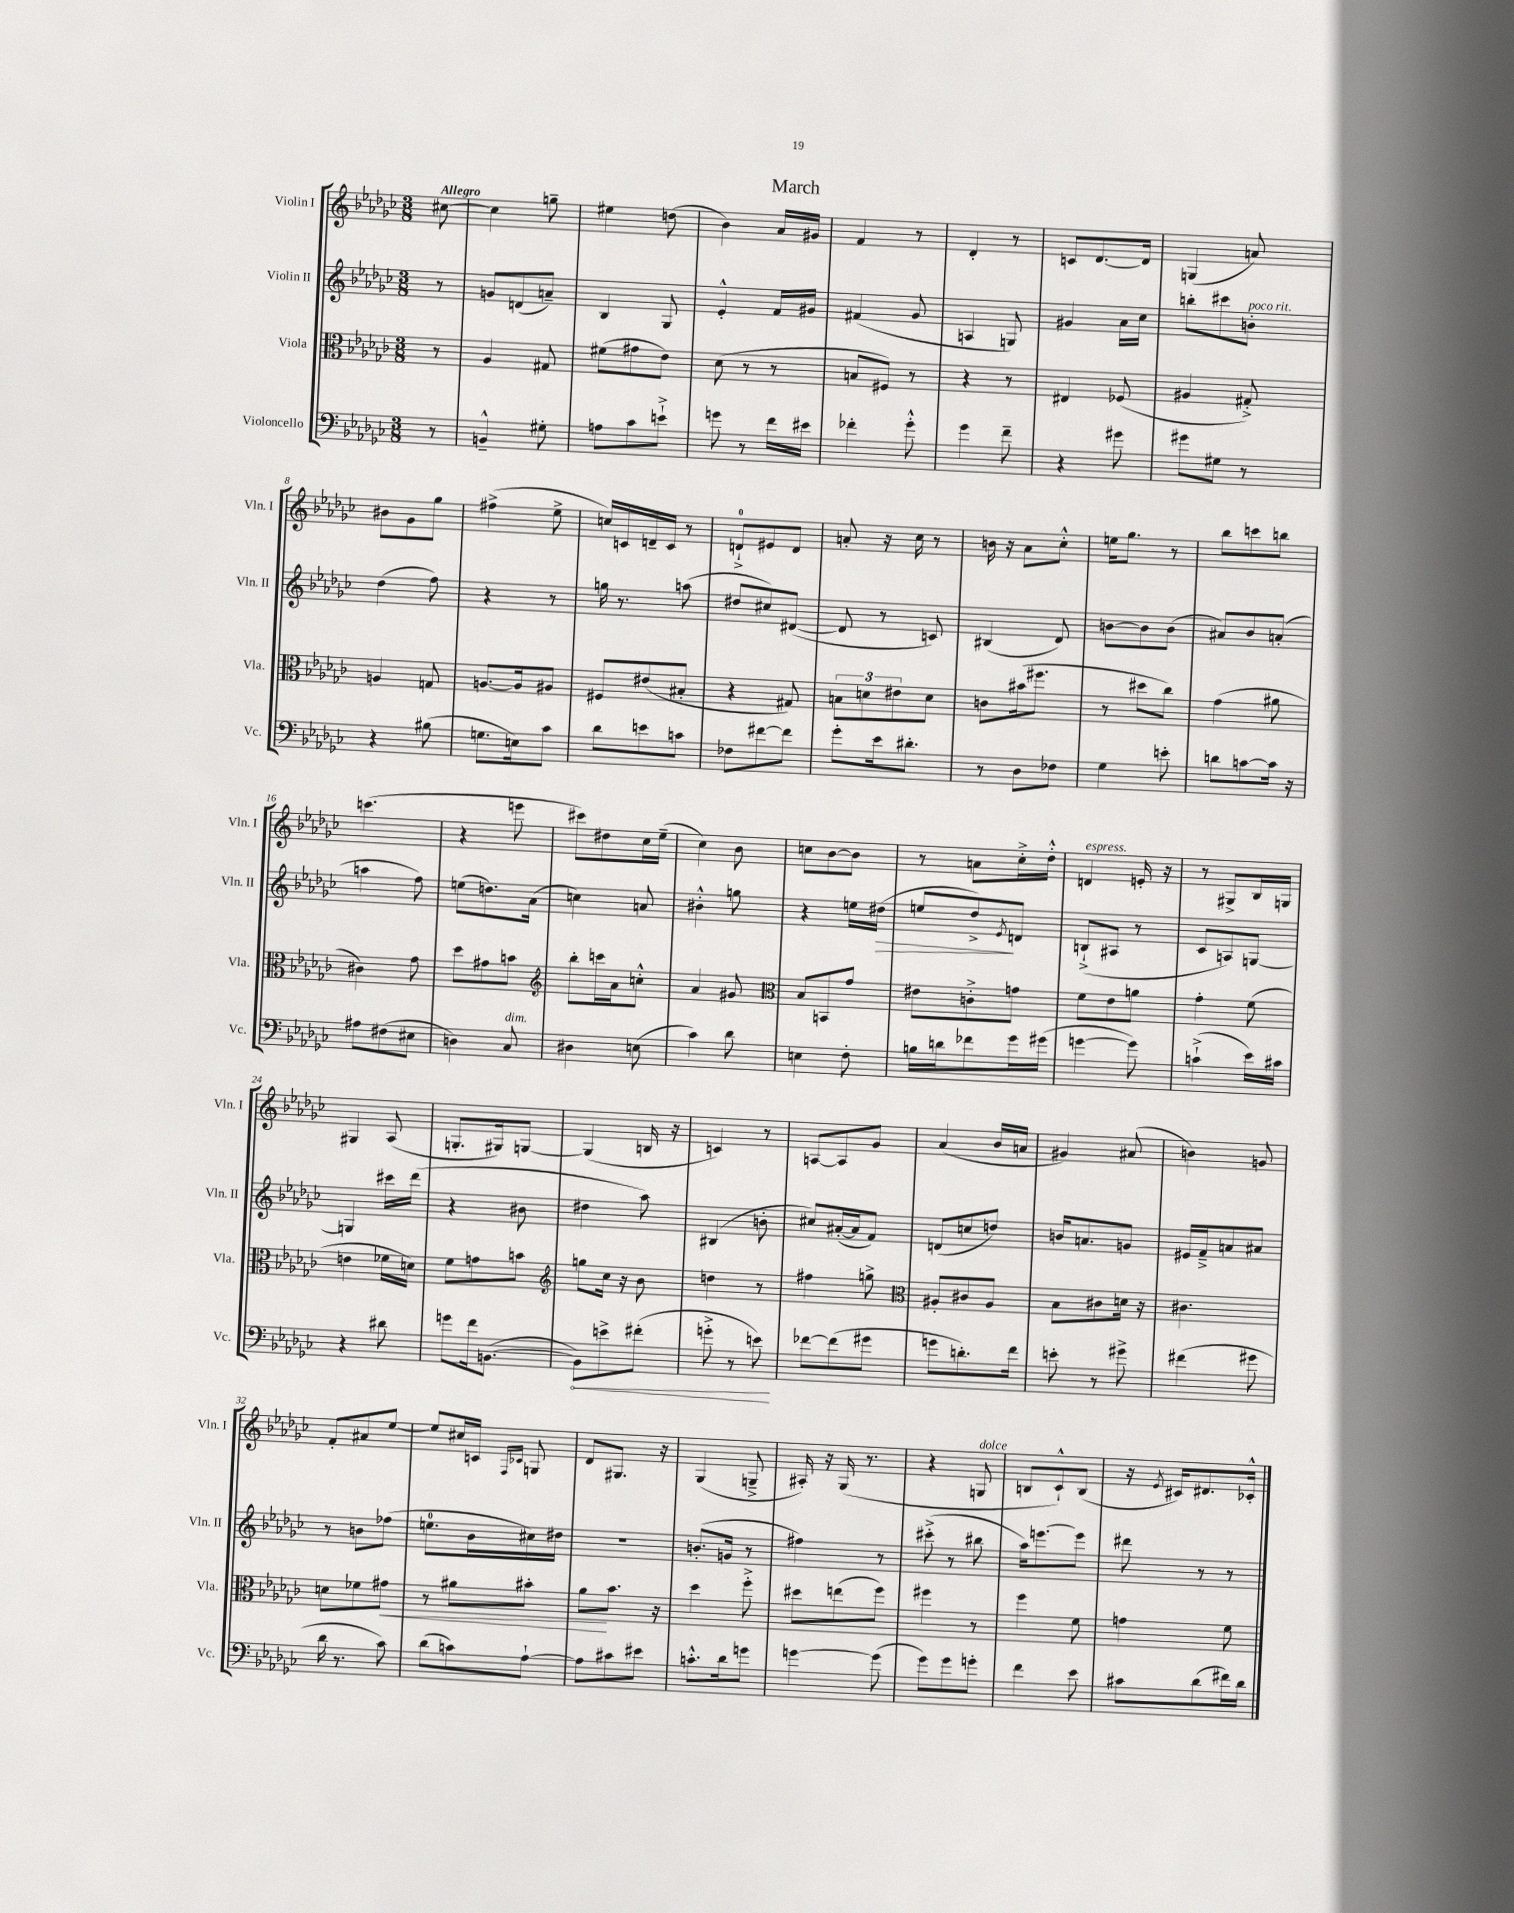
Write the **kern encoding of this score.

**kern	**dynam	**kern	**dynam	**kern	**dynam	**kern
*part4	*part4	*part3	*part3	*part2	*part2	*part1
*staff4	*staff4	*staff3	*staff3	*staff2	*staff2	*staff1
*I"Violoncello	*	*I"Viola	*	*I"Violin II	*	*I"Violin I
*I'Vc.	*	*I'Vla.	*	*I'Vln. II	*	*I'Vln. I
*clefF4	*	*clefC3	*	*clefG2	*	*clefG2
*k[b-e-a-d-g-c-]	*	*k[b-e-a-d-g-c-]	*	*k[b-e-a-d-g-c-]	*	*k[b-e-a-d-g-c-]
*M3/8	*	*M3/8	*	*M3/8	*	*M3/8
=	=	=	=	=	=	=
!	!	!	!	!	!	!LO:TX:a:B:t=Allegro
8r	.	8r	.	8r	.	[8cc#X\
=1	=1	=1	=1	=1	=1	=1
4BBn~^^/	.	4A-/	.	8gn/L	.	4cc#\]
.	.	.	.	(8dn/	.	.
8G#X'\	.	8G#X/	.	8an~/J)	.	8ggn~\
=2	=2	=2	=2	=2	=2	=2
8An\L	.	(8f#X\L	.	4B-/	.	4ee#X\
8c-\	.	8g#X\	.	.	.	.
8en`^\J	.	8e-\J)	.	8G-/	.	(8ddn\
=3	=3	=3	=3	=3	=3	=3
8gn\	.	(8d-\	.	4e-'^^/	.	4b-\)
8r	.	8r	.	.	.	.
16f\LL	.	8r	.	16f/LL	.	16a-/LL
16e#X\JJ	.	.	.	16g#X/JJ	.	16g#X/JJ
=4	=4	=4	=4	=4	=4	=4
4f-X'\	.	8Bn/L	.	(4f#X/	.	4f/
.	.	8F#X/J)	.	.	.	.
8g-'^^\	.	8r	.	8g-/	.	8r
=5	=5	=5	=5	=5	=5	=5
4g-\	.	4r	.	4An/	.	4d-'/
8f~\	.	8r	.	8Gn/)	.	8r
=6	=6	=6	=6	=6	=6	=6
4r	.	4E#X/	.	4g#X/	.	8cn/L
.	.	.	.	.	.	[8.d-/
8g#X\	.	(8F-X/	.	16a-\LL	.	.
.	.	.	.	16cc-\JJ	.	16d-/Jk]
=7	=7	=7	=7	=7	=7	=7
8g#X\L	.	4A#X/	.	8bbn'\L	.	(4Gn/
8G#X\J	.	.	.	8ccc#X\	.	.
!	!	!	!	!LO:TX:a:i:t=poco rit.	!	!
8r	.	8G#X'^/)	.	8bn'\J	.	8an/)
!!LO:LB:g=z
=8	=8	=8	=8	=8	=8	=8
4r	.	4An/	.	(4dd-\	.	8b#X\L
.	.	.	.	.	.	8g-\
(8B#X\	.	8Gn/	.	8ff\)	.	8gg-\J
=9	=9	=9	=9	=9	=9	=9
8.Gn\L	.	[8.An/L	.	4r	.	(4ff#X^\
16En\k)	.	16A/k]	.	.	.	.
8c-\J	.	8A#X/J	.	8r	.	8ee-^\
=10	=10	=10	=10	=10	=10	=10
8d-\L	.	8F#X/L	.	16ggn\	.	16ccn/LL)
.	.	.	.	8.r	.	16cn/
8en\	.	(8e#X/	.	.	.	16dn~/
.	.	.	.	.	.	16c/JJ
8cn\J	.	8B#X'/J	.	(8aan\	.	8r
=11	=11	=11	=11	=11	=11	=11
8F-X\L	.	4r	.	8dd#X/L	.	8dn`^/L
[8f#X\	.	.	.	8cc#X/)	.	8e#X/
8f#\J]	.	8G#X/)	.	([8d#X/J	.	8d/J
=12	=12	=12	=12	=12	=12	=12
8g-'\L	.	12Bn\L	.	8d#/]	.	8an'/
.	.	12dn\	.	.	.	.
16e-\k	.	.	.	8r	.	16r
.	.	12e#X\	.	.	.	.
8.d#X'\J	.	.	.	.	.	16cc-\
.	.	8d\J	.	8cn/)	.	8r
=13	=13	=13	=13	=13	=13	=13
8r	.	8cn\L	.	(4B#X/	.	16bn\
.	.	.	.	.	.	16r
8D-\L	.	(16b#X\k	.	.	.	8a-\L
.	.	8.ff#X\J	.	.	.	.
8F-X\J	.	.	.	8d-/)	.	8cc-'^^\J
=14	=14	=14	=14	=14	=14	=14
4G-\	.	8r	.	[8bn\L	.	16een\KL
.	.	.	.	.	.	8.gg-\J
.	.	8dd#X\L	.	8b\]	.	.
8en'\	.	8cc-\J)	.	(8b\J	.	8r
=15	=15	=15	=15	=15	=15	=15
8dn\L	.	(4g-\	.	8a#X/L)	.	8bb-\L
[8cn\	.	.	.	8b-/	.	8cccn\
16c\Jk]	.	8a#X\	.	(8an'/J	.	8bbn\J
16r	.	.	.	.	.	.
!!LO:LB:g=z
=16	=16	=16	=16	=16	=16	=16
8A#X\L	.	4c#X\)	.	4aan\	.	(4.cccn\
(8F#X\	.	.	.	.	.	.
8E#X\J	.	8g-\	.	8ff\)	.	.
=17	=17	=17	=17	=17	=17	=17
4Dn\)	.	8dd-\L	.	(8een\L	.	4r
.	.	8g#X\	.	8.ddn\)	.	.
!LO:TX:a:i:t=dim.	!	!	!	!	!	!
8C-/	.	8bn\J	.	.	.	8eeen\
.	.	.	.	(16a-\Jk	.	.
=18	=18	=18	=18	=18	=18	=18
*	*	*clefG2	*	*	*	*
4D#X\	.	8bb-'\L	.	4ccn\)	.	8ccc#X\L)
.	.	16cccn\L	.	.	.	8dd#X\
.	.	16a-\J	.	.	.	.
(8En\	.	8ccn'^^\J	.	8an/	.	16cc-\L
.	.	.	.	.	.	(16ee-~\JJ
=19	=19	=19	=19	=19	=19	=19
4c-\)	.	4a-/	.	4b#X'^^\	.	4cc-\)
8d-\	.	8g#X/	.	8ggn\	.	8b-\
=20	=20	=20	=20	=20	=20	=20
*	*	*clefC3	*	*	*	*
4En\	.	8B-/L	.	4r	.	8ccn\L
.	.	8BBn/	.	.	.	[8b-\
8F'\	.	8g-/J	.	16een\LL	.	8b-\J]
!	!	!	!	!	!LO:HP:b	!
.	.	.	.	(16dd#X\JJ	>	.
=21	=21	=21	=21	=21	=21	=21
16Bn\LL	.	8e#X\L	.	8een/L	.	8r
16dn\J	.	.	.	.	.	.
8f-X\	.	8cn'^\	.	8dd-^/)	.	8an\L
.	.	.	.	8qe-/	.	.
16g-\L	.	8gn\J	.	8dn/J	]	16cc-'^\L
(16g#X\JJ	.	.	.	.	.	16dd-'^^\JJ
=22	=22	=22	=22	=22	=22	=22
!	!	!	!	!	!	!LO:TX:a:i:t=espress.
[4gn\	.	8f\L	.	(8Bn`^/L	.	4dn/
.	.	8e-\	.	8A#X/J	.	.
8g\])	.	8an\J	.	8r	.	16en'/
.	.	.	.	.	.	16r
=23	=23	=23	=23	=23	=23	=23
(4cn`^\	.	4g-'\	.	8c-/L	.	8r
.	.	.	.	8An/)	.	8G#X^/L
16e-\LL)	.	(8f\	.	[8Gn/J	.	16B-/L
16c#X\JJ	.	.	.	.	.	16Gn/JJ
!!LO:LB:g=z
=24	=24	=24	=24	=24	=24	=24
4r	.	4en\	.	4Gn/]	.	4G#X/
8d#X\	.	16f-X\LL	.	16ccc#X\LL	.	(8A-/
.	.	16dn\JJ)	.	(16ddd-\JJ	.	.
=25	=25	=25	=25	=25	=25	=25
8gn\L	.	8f\L	.	4r	.	8.Gn'/L
16f\k	.	8gn\	.	.	.	.
([8.BBn\J	.	.	.	.	.	16G#X/k)
.	.	8bn\J	.	8b#X\	.	[8Gn/J
=26	=26	=26	=26	=26	=26	=26
*	*	*clefG2	*	*	*	*
!	!LO:HP:b	!	!	!	!	!
8BB\L])	<	8ggn\L	.	4dd#X\	.	(4G/]
8en^\	.	16cc-\Jk	.	.	.	.
.	.	16r	.	.	.	.
(8f#X'\J	.	8b-\	.	8aa-\)	.	16Bn/
.	.	.	.	.	.	16r
=27	=27	=27	=27	=27	=27	=27
8gn'^\	.	4ddn\	.	(4B#X/	.	4cn/)
8r	.	.	.	.	.	.
8en\)	.	8r	.	8bn'\	.	8r
.	[	.	.	.	.	.
=28	=28	=28	=28	=28	=28	=28
[8f-X\L	.	4ff#X\	.	8cc#X/L)	.	[8An/L
(8f-\]	.	.	.	([16a#X'/L	.	8A/]
.	.	.	.	16a#/J]	.	.
8g#X\J	.	8ggn^\	.	8f/J)	.	8g-/J
=29	=29	=29	=29	=29	=29	=29
*	*	*clefC3	*	*	*	*
8gn\L	.	8A#X'/L	.	(8dn/L	.	(4a-/
8.dn'\)	.	8c#X/	.	8ccn/	.	.
.	.	8A#/J	.	8ddn/J)	.	16b-/LL
16f\Jk	.	.	.	.	.	16an/JJ
=30	=30	=30	=30	=30	=30	=30
8en'\	.	8B-\L	.	16bn/KL	.	4g#X/)
.	.	.	.	8.an/	.	.
8r	.	8c#X\	.	.	.	.
8g#X^\	.	16dn\Jk	.	8gn/J	.	(8a#X/
.	.	16r	.	.	.	.
=31	=31	=31	=31	=31	=31	=31
(4f#X\	.	4.c#X\	.	16e#X/LL	.	4bn\)
.	.	.	.	16f~^/J	.	.
.	.	.	.	8an/	.	.
8g#X\	.	.	.	8a#X/J	.	8gn/
!!LO:LB:g=z
=32	=32	=32	=32	=32	=32	=32
16d-\	.	8dn\L	.	8r	.	8f'/L
8.r	.	.	.	.	.	.
.	.	8f-X\	.	8bn\L	.	8a#X/
!	!	!	!LO:HP:b	!	!	!
8c-\)	.	8g#X\J	<	(8ff-X\J	.	[8ee-/J
=33	=33	=33	=33	=33	=33	=33
(8d-\L	.	8r	.	8.een\L	.	8ee-/L]
8cn\)	.	8a#X\L	.	.	.	16cc#X/L
.	.	.	.	16b-\L	.	16cn/JJ
.	.	.	.	.	.	16qqF/LL
.	.	.	.	.	.	16qqc-X/JJ
[8A-`\J	.	8b#X'\J	.	16cc#X\)	.	8Gn/
.	.	.	.	16dd#X\JJ	.	.
=34	=34	=34	=34	=34	=34	=34
8A-\L]	.	8a-\L	.	4.r	.	8d-/L
8c#X\	.	8.b-\J	[	.	.	8.G#X/J
8e#X\J	.	.	.	.	.	.
.	.	16r	.	.	.	16r
=35	=35	=35	=35	=35	=35	=35
8.cn'^^\L	.	4dd-\	.	(8.bn'/L	.	(4G-/
16d-\k	.	.	.	16gn/Jk	.	.
8gn\J	.	8ff'^\	.	8r	.	8Gn~^/
=36	=36	=36	=36	=36	=36	=36
[4gn\	.	8dd#X\L	.	4ff#X\)	.	16A#X'/)
.	.	.	.	.	.	16r
.	.	(8een\	.	.	.	(16G-/
.	.	.	.	.	.	8.r
(8g\]	.	8ff\J)	.	8r	.	.
=37	=37	=37	=37	=37	=37	=37
8g-\L)	.	4ff#X\	.	(8ccc#X'^\	.	4r
8g-\	.	.	.	8r	.	.
!	!	!	!	!	!	!LO:TX:a:i:t=dolce
8gn'\J	.	8r	.	8bb#X\	.	8Gn/
=38	=38	=38	=38	=38	=38	=38
4f\	.	4ff\	.	16aa-\KL)	.	8Bn/L
.	.	.	.	[8.eeen\	.	.
.	.	.	.	.	.	8c-`^^/)
8e-\	.	8f\	.	8eee\J]	.	(8B/J
=39	=39	=39	=39	=39	=39	=39
8c#X\L	.	4gn\	.	8ddd#X\	.	16r
.	.	.	.	.	.	8qe-/
.	.	.	.	.	.	16c#X/KL)
(8d-\	.	.	.	8r	.	8.d#X/
16f#X\L)	.	8f\	.	8r	.	.
16d-\JJ	.	.	.	.	.	16c-X'^^/Jk
==	==	==	==	==	==	==
*-	*-	*-	*-	*-	*-	*-
